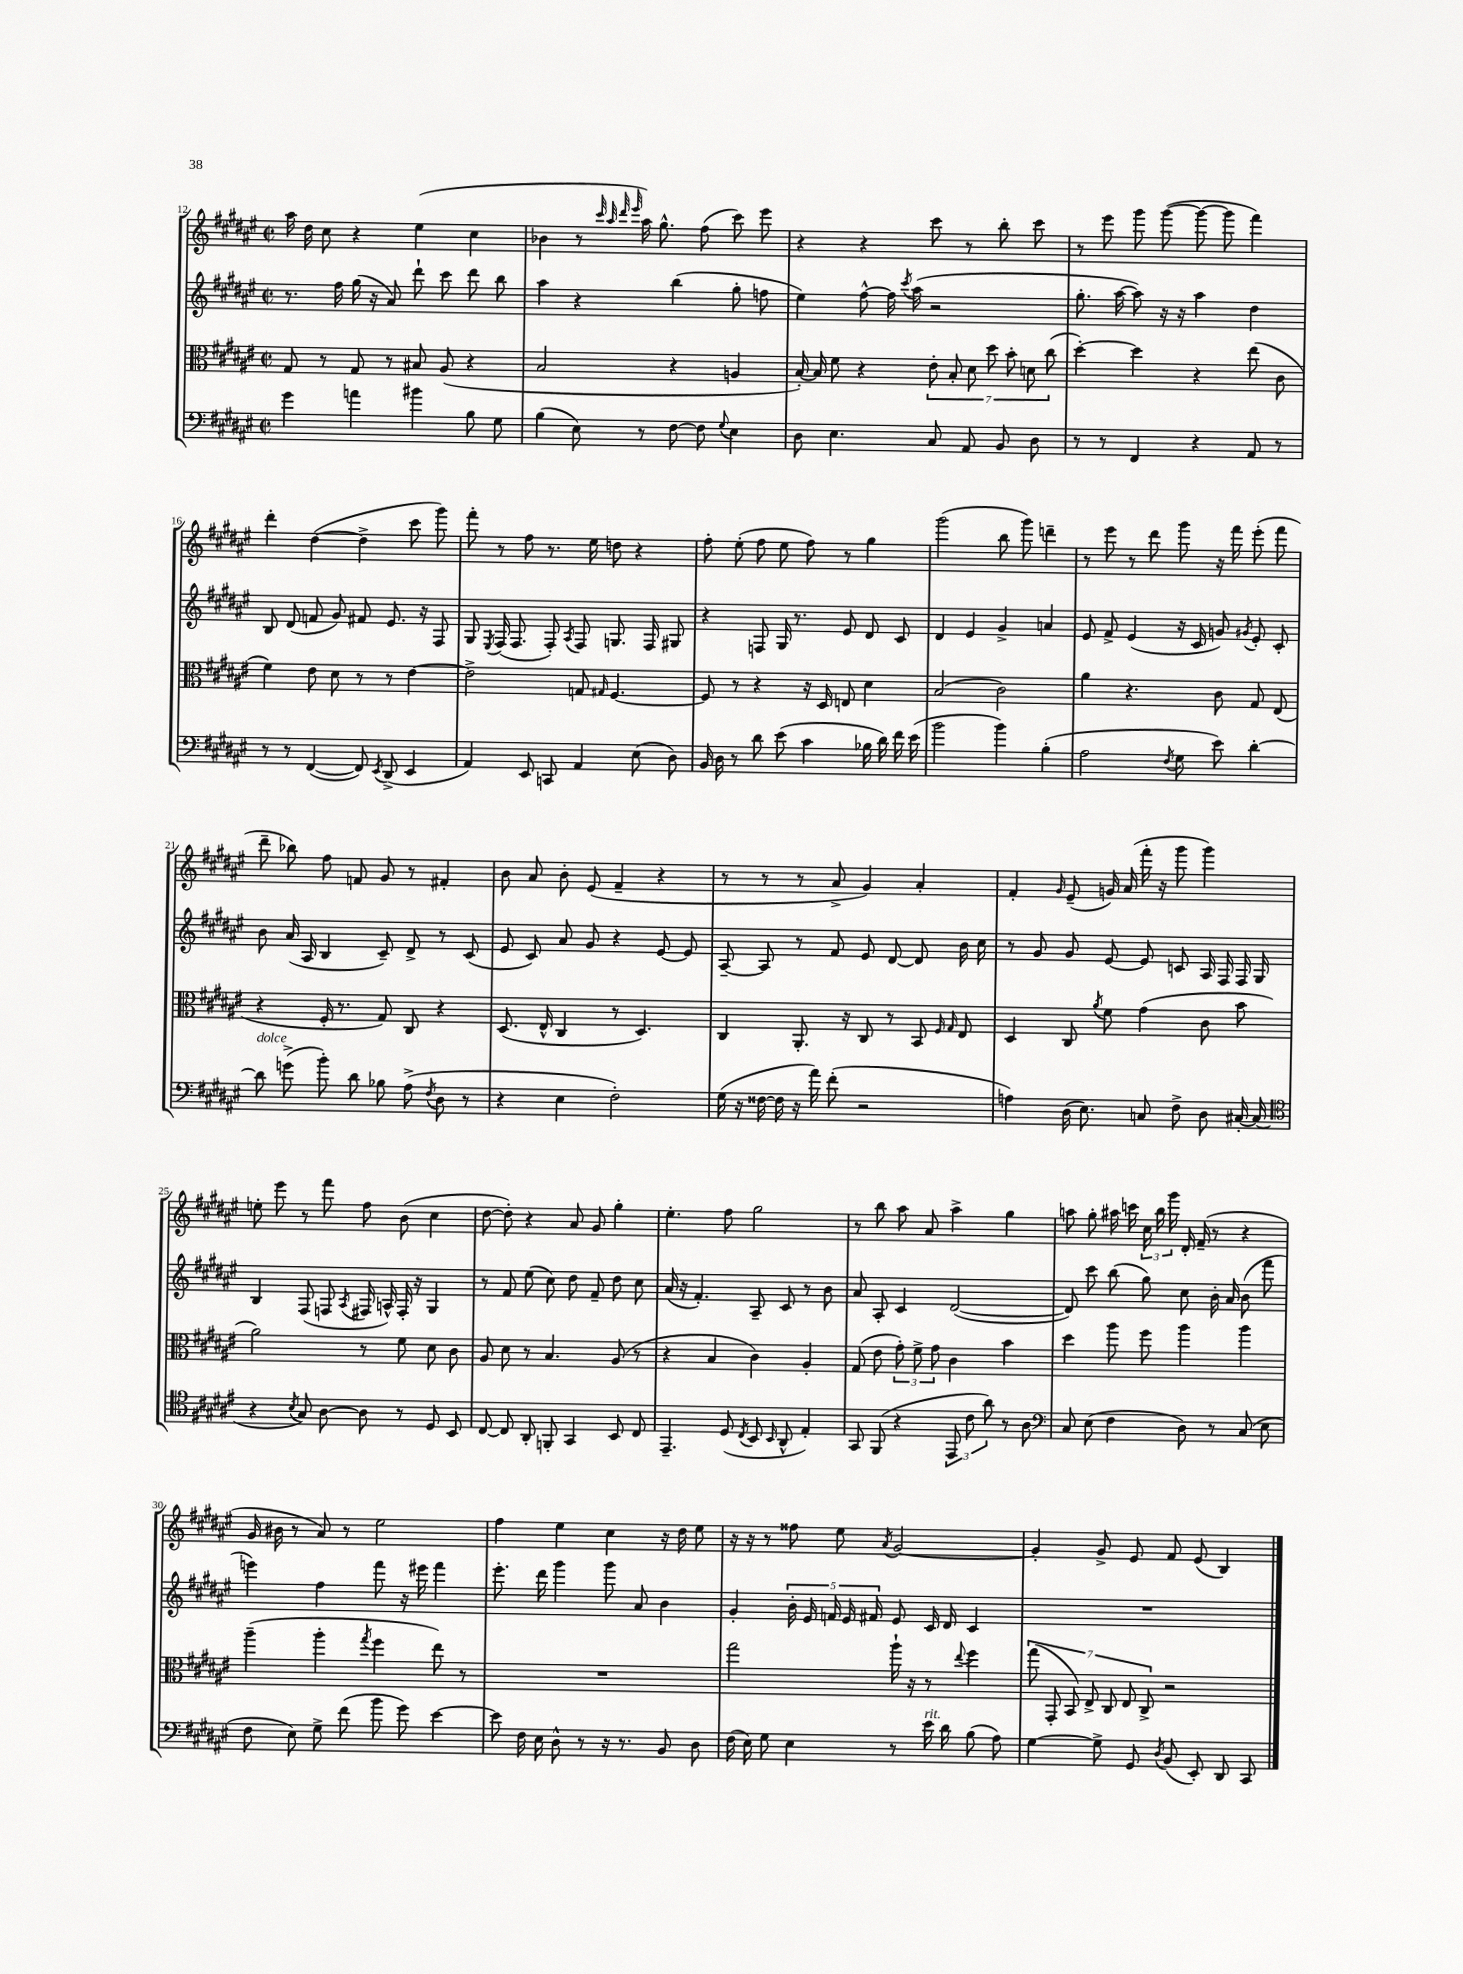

**kern	**kern	**kern	**kern
*staff4	*staff3	*staff2	*staff1
*clefF4	*clefC3	*clefG2	*clefG2
*k[f#c#g#d#a#e#]	*k[f#c#g#d#a#e#]	*k[f#c#g#d#a#e#]	*k[f#c#g#d#a#e#]
*M2/2	*M2/2	*M2/2	*M2/2
*met(c|)	*met(c|)	*met(c|)	*met(c|)
4g#	8G#	8.r	16aa#
.	.	.	16dd#
.	8r	.	8cc#
.	.	16ff#	.
4a	8G#	(16gg#	4r
.	.	16r	.
.	8r	8a#)	.
4b#	8B#	8ddd#`	(4ee#
.	(8A#	8ccc#	.
8B	4r	8ddd#	4cc#
8G#	.	8bb	.
=	=	=	=
(4B	2B	4aa#	4b-
8E#)	.	4r	8r
.	.	.	32qqccc#
.	.	.	32qqaa#
.	.	.	32qqddd#
.	.	.	32qqeee#
8r	.	.	16aa#)
.	.	.	8.gg#^^
[8F#	4r	(4bb	.
8F#]	.	.	(8ff#
8qqG#	.	.	.
4E#	4A	8gg#'	8ccc#)
.	.	8ff	8eee#
=	=	=	=
8D#	[16B')	4ee#)	4r
.	16B]	.	.
4.E#	8f#	.	.
.	4r	[8ff#^^	4r
.	.	16ff#]	.
.	.	8qccc#	.
.	.	(16aa#	.
8C#	14e#'	2r	8ccc#
.	14B'	.	.
8AA#	.	.	8r
.	14d#	.	.
.	14dd#	.	.
8BB	.	.	8bb'
.	14b'	.	.
.	14d	.	.
8D#	.	.	8ccc#
.	(14cc#	.	.
=	=	=	=
8r	[4dd#')	8.gg#'	8r
8r	.	.	8eee#
.	.	[16aa#	.
4FF#	4dd#]	8aa#])	8ggg#
.	.	16r	([8ggg#
.	.	16r	.
4r	4r	4aa#	8ggg#_
.	.	.	8ggg#]
8AA#	(8ee#	4dd#	4fff#)
8r	8c#	.	.
=	=	=	=
8r	4f#)	8B	4ddd#'
8r	.	(8d#	.
([4FF#	8e#	8f	([4dd#
.	8d#	8g#)	.
8FF#])	8r	8f#	4dd#^]
8qEE#	.	.	.
(8DD#^	8r	8.e#	.
4EE#	[4e#	.	8ccc#
.	.	16r	.
.	.	8F#	8ggg#)
=	=	=	=
4AA#)	2e#^]	8G#	8fff#'
.	.	8qE#	.
.	.	(16F#	8r
.	.	8.F#	.
8EE#	.	.	8ff#
8CC	.	8F#')	8.r
.	.	8qA#	.
4AA#	8G	8F#	.
.	.	.	16ee#
.	16qqG#	.	.
.	[4.F#	8.G	8dd
(8E#	.	.	4r
.	.	16F#	.
8D#)	.	8G#	.
=	=	=	=
16BB	8F#]	4r	8ff#'
16D#	.	.	.
8r	8r	.	(8ee#'
8d#	4r	8F	8ff#
(8e#	.	16G#	8ee#
.	.	8.r	.
4c#	16r	.	8ff#)
.	16D#	.	.
.	8E	8e#	8r
16B-	4d#	8d#	4gg#
16d#)	.	.	.
16f#	.	8c#	.
(16e#	.	.	.
=	=	=	=
2b	(2B	4d#	(2ggg#
.	.	4e#	.
4b)	2c#)	4g#^	8bb
.	.	.	8ggg#)
(4B'	.	4a	4ddd~
=	=	=	=
2A#	4a#	8e#	8r
.	.	8f#^	8eee#
.	4.r	(4e#	8r
.	.	.	8ddd#
8qF#	.	.	.
8G#	.	16r	8ggg#
.	.	16c#	.
8e#)	8c#	8g)	16r
.	.	.	16fff#
.	.	8qg#	.
[4d#'	8G#	8e#'	(8eee#'
.	(8E#	8c#'	8fff#
=	=	=	=
8d#]	4r	8b	8ddd#~
(8g^	.	(16a#	8bb-)
.	.	16A#	.
8b')	16F#'	4B	8ff#
.	8.r	.	.
8d#	.	.	8f
8B-	8G#)	8c#~)	8g#
(8A#^	8C#	8d#^	8r
8qF#	.	.	.
8D#	4r	8r	4f#'
8r	.	(8c#	.
=	=	=	=
4r	(8.D#	8e#	8b
.	.	8c#)	8a#
.	16E#^^	.	.
4E#	4C#	8a#	8b'
.	.	8g#	(8e#
2F#')	8r	4r	4f#~
.	4.D#)	.	.
.	.	[8e#	4r
.	.	8e#]	.
=	=	=	=
(16G#	4C#	[8A#~	8r
16r	.	.	.
[16F##	.	8A#]	8r
16F##]	.	.	.
16r	8.AA#'	8r	8r
16a#)	.	.	.
(8f#'	.	8f#	8a#^
.	16r	.	.
2r	8C#	8e#	4g#)
.	8r	[8d#	.
.	8BB	8d#]	4a#'
.	16qqF#	.	.
.	16qqG#	.	.
.	8E#	16b	.
.	.	16cc#	.
=	=	=	=
4A)	4D#	8r	4f#'
.	.	8g#	.
.	.	.	16qqg#
(16D#	8C#	8g#	(8e#~
8.E#)	.	.	.
.	8qa#	.	.
.	8f#	[8e#	16g)
.	.	.	(16a#
8C	(4g#	8e#]	16fff#'
.	.	.	16r
8F#^	.	8c	8ggg#
8D#	8c#	16A#	4ggg#)
.	.	16F#	.
[16C#'	8b	16F#	.
(16C#]	.	16G#	.
=	=	=	=
*clefC4	*	*	*
4r	2a#)	4B	8ee'
.	.	.	8eee#
8qB	.	.	.
8G#)	.	(8F#	8r
[8A#	.	8F	8fff#
.	.	8qA#	.
8A#]	8r	16F#	8ff#
.	.	16A^^)	.
8r	8f#	16F#'	(8b
.	.	16r	.
8D#	8d#	4G#	4cc#
8BB	8c#	.	.
=	=	=	=
[8C#	8A#	8r	[8dd#
8C#]	8d#	8f#	8dd#'])
8AA#'	8r	(8ee#	4r
8FF'	4.B	8cc#)	.
4GG#	.	8dd#	8a#
.	.	8f#~	8g#
8BB	(8A#	8dd#	4gg#'
8C#	8r	8cc#	.
=	=	=	=
4.EE#~	4r	(16a#	4.ee#'
.	.	16r	.
.	.	4.f#')	.
.	4B	.	.
(8D#	.	.	8ff#
8qC#	.	.	.
8BB	4c#)	8A#~	2gg#
16qqBB	.	.	.
8AA#^^	.	8c#	.
4E#')	4A#'	8r	.
.	.	8b	.
=	=	=	=
8GG#	(8G#	8a#	8r
(8FF#	8e#	8A#'	8bb
4r	12g#')	4c#	8aa#
.	12f#^	.	.
.	.	.	8a#
.	12g#	.	.
12EE#	4c#	([2d#	4aa#^
12c#	.	.	.
12a#)	.	.	.
8r	4b	.	4gg#
8A#	.	.	.
=	=	=	=
*clefF4	*	*	*
8C#	4dd#	8d#])	8aa
(8E#	.	8ccc#	8gg#'
4F#	8aa#	(8bb	16aa#
.	.	.	16ccc
.	8ff#	8gg#)	24cc#
.	.	.	24bb
.	.	.	24ggg#
8D#)	4aa#	8cc#	16d#'
.	.	.	(16f#~
8r	.	16b'	8r
.	.	16a#	.
(8C#	4aa#	(8b	4r
8E#	.	8fff#	.
=	=	=	=
8F#	(4aa#~	4eee)	16g#
.	.	.	16b#
8E#)	.	.	8r
8G#^	4aa#'	4ff#	8a#)
(8f#	.	.	8r
.	8qgg#	.	.
8b	4ff#	8fff#	2ee#
8g#)	.	16r	.
.	.	16eee#	.
[4e#	8ee#)	4fff#	.
.	8r	.	.
=	=	=	=
8e#]	1r	8.eee#'	4ff#
16F#	.	.	.
16E#	.	16ddd#	.
8D#^^	.	4ggg#	4ee#
8r	.	.	.
16r	.	8ggg#	4cc#
8.r	.	.	.
.	.	8a#	.
8BB	.	4b	16r
.	.	.	16dd#
8D#	.	.	8ee#
=	=	=	=
(16F#	2gg#	4g#'	16r
16E#)	.	.	16r
8G#	.	.	8r
4E#	.	20b'	8ff##
.	.	20e#	.
.	.	20f	.
.	.	.	8ee#
.	.	20e#	.
.	.	20f#	.
.	.	.	8qa#
8r	16aa#`	8e#	[2g#
.	16r	.	.
16e#	8r	16c#	.
16d#	.	16d#	.
.	8qqee#	.	.
(8B	4ff#	4c#	.
8A#)	.	.	.
=	=	=	=
[4G#	(14gg#	1r	4g#']
.	14GG#'	.	.
.	14BB)	.	.
.	14E#^	.	.
8G#^]	.	.	8g#^
.	14C#	.	.
.	14E#	.	.
8GG#	.	.	8e#
.	14C#^	.	.
8qD#	.	.	.
(8BB	2r	.	8f#
8EE#')	.	.	(8e#
8DD#	.	.	4B)
8CC#	.	.	.
==	==	==	==
*-	*-	*-	*-
